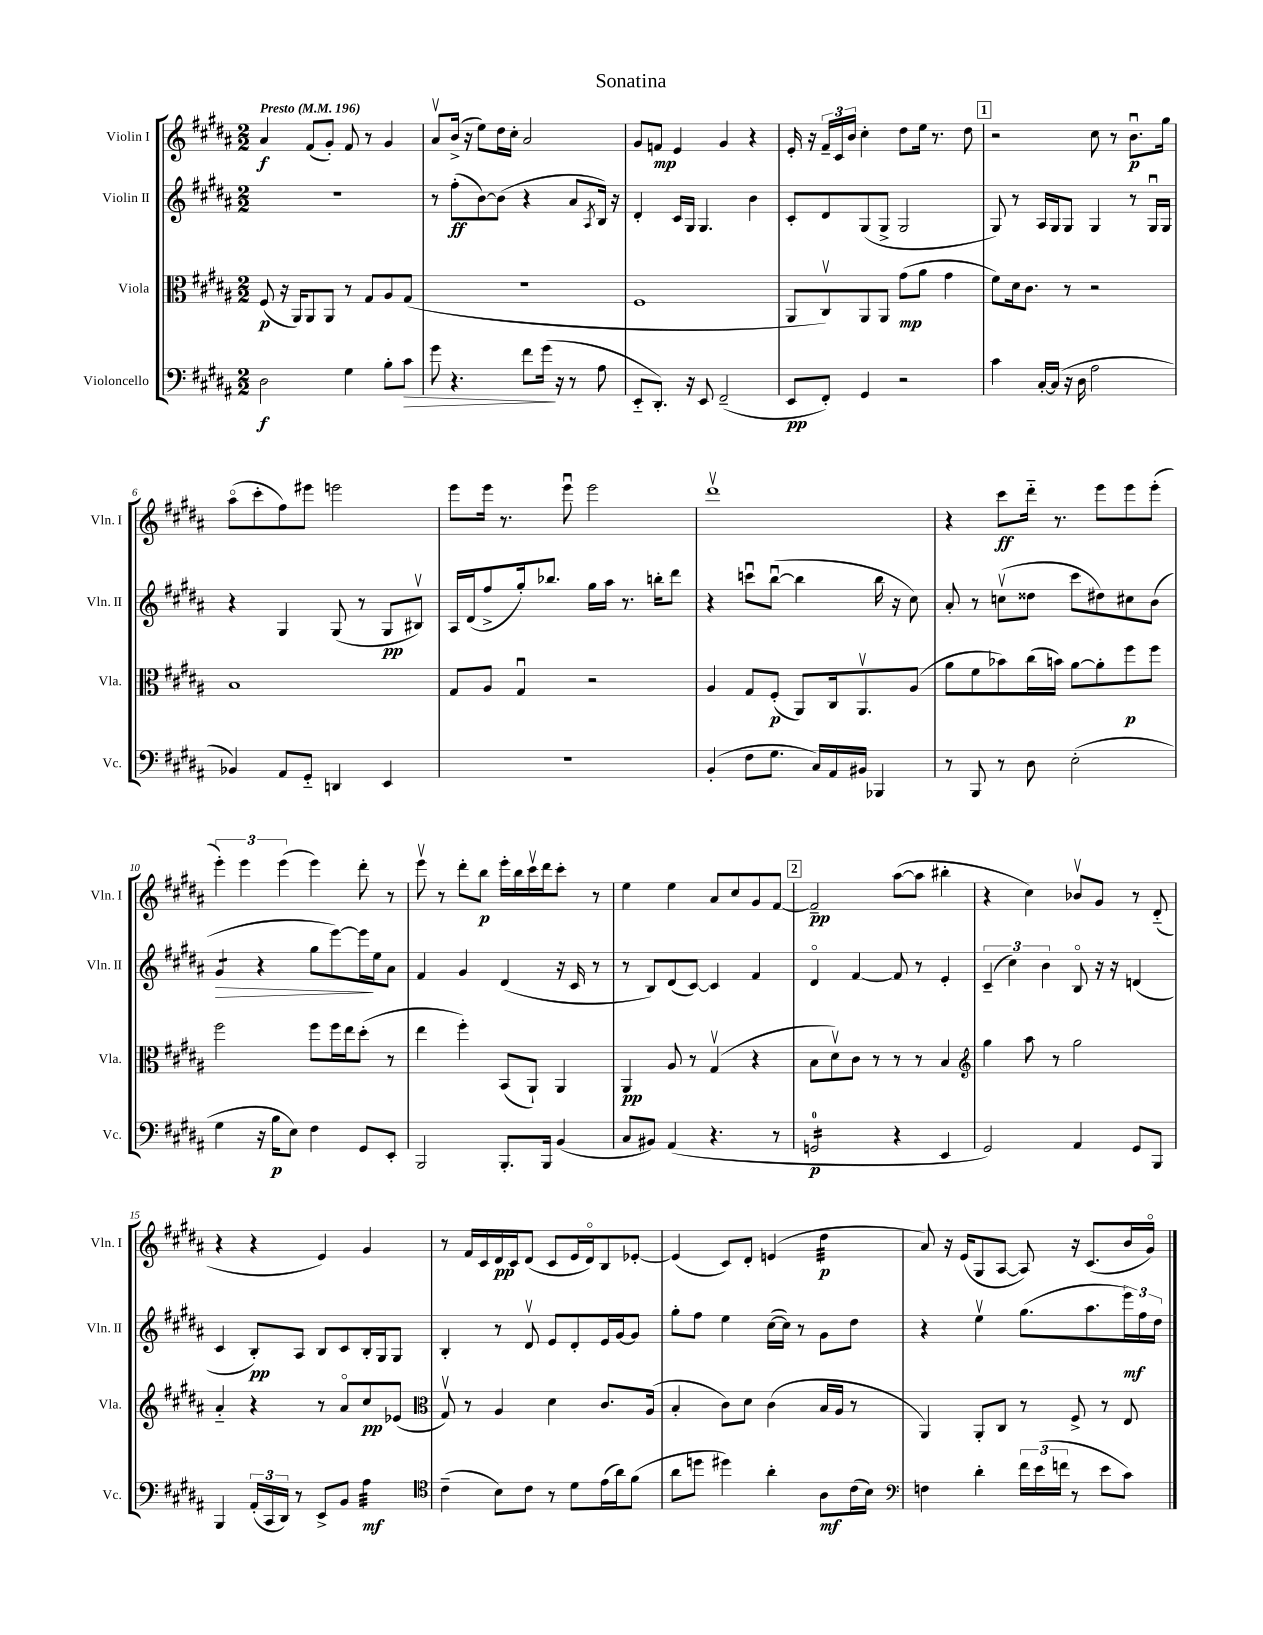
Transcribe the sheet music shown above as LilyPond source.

\header { title = "Sonatina" }
<<
\new StaffGroup <<
\new Staff = "s0" \with { instrumentName = "Violin I" shortInstrumentName = "Vln. I" } {
    \clef treble \key b \major \numericTimeSignature \time 2/2 \tempo "Presto" 4 = 196
    ais'4\f fis'8( gis'8-.) fis'8 r8 gis'4 |
    ais'8\upbow b'16->( r16 e''8) dis''16 cis''16-. ais'2 |
    gis'8 f'8\mp e'4 gis'4 r4 |
    e'16-. r16 \tuplet 3/2 { fis'16-- cis'16 b'16 } cis''4-. dis''8 e''16 r8. dis''8 |
    \mark \markup { \box "1" } r2 cis''8 r8 b'8.\downbow\p gis''16 |
    ais''8\flageolet( cis'''8-. fis''8) eis'''8 e'''2 |
    e'''8 e'''16 r8. e'''8\downbow e'''2 |
    dis'''1\upbow |
    r4 cis'''8\ff dis'''16-_ r8. e'''8 e'''8 e'''8-.( |
    \tuplet 3/2 { e'''4-.) e'''4 e'''4( } e'''4) dis'''8-. r8 |
    e'''8\upbow r8 dis'''8-. b''8\p e'''16-. b''16 cis'''16\upbow dis'''16 cis'''8-. r8 |
    e''4 e''4 ais'8 cis''8 gis'8 fis'8~ |
    \mark \markup { \box "2" } fis'2--\pp ais''8~( ais''8 bis''4-. |
    r4 cis''4) bes'8\upbow gis'8 r8 dis'8-_( |
    r4 r4 e'4) gis'4 |
    r8 fis'16 cis'16 dis'16\pp cis'16 dis'8( cis'8 e'16 dis'16\flageolet) b8 ees'8~-. |
    ees'4( cis'8) dis'8-. e'4( dis''4:32\p |
    ais'8) r16 e'16( gis8 ais8~ ais8) r16 cis'8.( b'16 gis'16\flageolet) \bar "|." |
}
\new Staff = "s1" \with { instrumentName = "Violin II" shortInstrumentName = "Vln. II" } {
    \clef treble \key b \major \numericTimeSignature \time 2/2
    R1 |
    r8 fis''8-.\ff( b'8~) b'8( r4 ais'8 \acciaccatura { ais8 } b16) r16 |
    dis'4-. cis'16 gis16 gis4. b'4 |
    cis'8-. dis'8 gis8( gis8-> gis2 |
    \mark \markup { \box "1" } gis8) r8 ais16 gis16 gis8 gis4 r8 gis16\downbow gis16 |
    r4 gis4 gis8( r8 gis8\pp bis8\upbow) |
    ais16 dis'16( fis''8-> gis''16-.) bes''8. gis''16 ais''16 r8. b''16-. dis'''8 |
    r4 c'''8\downbow b''8~\downbow( b''4 b''16 r16 cis''8) |
    ais'8-. r8 c''8\upbow( disis''8 cis'''8 dis''8) cis''8 b'8( |
    gis'4:8\> r4 gis''8 e'''8~) e'''16\! e''16 ais'8 |
    fis'4 gis'4 dis'4( r16 cis'16 r8 |
    r8 b8) dis'8( cis'8~) cis'4 fis'4 |
    \mark \markup { \box "2" } dis'4\flageolet fis'4~ fis'8 r8 e'4-. |
    \tuplet 3/2 { cis'4--( cis''4) b'4 } b8\flageolet r16 r16 d'4( |
    cis'4 b8-.\pp) ais8 b8 cis'8 b16-. gis16 gis8 |
    b4-. r8 dis'8\upbow e'8 dis'8-. e'16 gis'16~ gis'8 |
    gis''8-. fis''8 e''4 cis''16~( cis''16) r8 gis'8 dis''8 |
    r4 e''4\upbow gis''8.( ais''8. \tuplet 3/2 { e'''16\mf) fis''16 dis''16 } \bar "|." |
}
\new Staff = "s2" \with { instrumentName = "Viola" shortInstrumentName = "Vla." } {
    \clef alto \key b \major \numericTimeSignature \time 2/2
    fis8\p( r16 ais,16) ais,8 ais,8 r8 gis8 ais8 gis8( |
    r1 |
    fis1 |
    ais,8 cis8\upbow) ais,8 ais,8 gis'8\mp( ais'8 gis'4 |
    \mark \markup { \box "1" } fis'8) dis'16 cis'8. r8 r2 |
    b1 |
    gis8 ais8 gis4\downbow r2 |
    ais4 gis8 fis8-.\p( ais,8) cis16 ais,8.\upbow ais8( |
    ais'8 fis'8 bes'8) cis''16( b'16) ais'8~ ais'8-. fis''8\p fis''8 |
    fis''2 fis''8 fis''16 e''16 dis''8-.( r8 |
    e''4 fis''4-.) b,8( ais,8-!) ais,4 |
    ais,4\pp ais8 r8 gis4\upbow( r4 |
    \mark \markup { \box "2" } b8 dis'8\upbow) cis'8 r8 r8 r8 b4 |
    \clef treble gis''4 ais''8 r8 gis''2 |
    ais'4-_ r4 r8 ais'8\flageolet cis''8\pp ees'8( |
    \clef alto gis8\upbow) r8 ais4 dis'4 cis'8. ais16( |
    b4-. cis'8) dis'8 cis'4( b16 ais16 r8 |
    ais,4) ais,8-. cis8 r8 fis8-> r8 e8 \bar "|." |
}
\new Staff = "s3" \with { instrumentName = "Violoncello" shortInstrumentName = "Vc." } {
    \clef bass \key b \major \numericTimeSignature \time 2/2
    dis2\f gis4 b8-. cis'8\> |
    gis'8 r4. fis'8 gis'16\!( r16 r8 ais8 |
    e,8-_ dis,8.-.) r16 e,8 fis,2--( |
    e,8\pp fis,8-.) gis,4 r2 |
    \mark \markup { \box "1" } cis'4 cis16~-. cis16( r16 dis16 ais2 |
    bes,4) ais,8 gis,8-_ d,4 e,4 |
    R1 |
    b,4-.( fis8 gis8. cis16) ais,16 bis,16 bes,,4 |
    r8 b,,8 r8 dis8 e2-.( |
    gis4 r16 b16\p e8) fis4 gis,8 e,8-. |
    b,,2 b,,8.-. b,,16 b,4( |
    cis8 bis,8) ais,4( r4. r8 |
    \mark \markup { \box "2" } g,2:16-0\p r4 e,4 |
    gis,2) ais,4 gis,8 b,,8 |
    b,,4 \tuplet 3/2 { ais,16-.( cis,16 dis,16) } r8 e,8-> b,8 ais4:32\mf |
    \clef tenor cis'4--( b8) cis'8 r8 dis'8 e'16( ais'16) fis'8( |
    ais'8 d''8 dis''4) ais'4-. ais8\mf cis'16( b16) |
    \clef bass f4 dis'4-. \tuplet 3/2 { fis'16 e'16( f'16 } r8 e'8 cis'8) \bar "|." |
}
>>
>>
